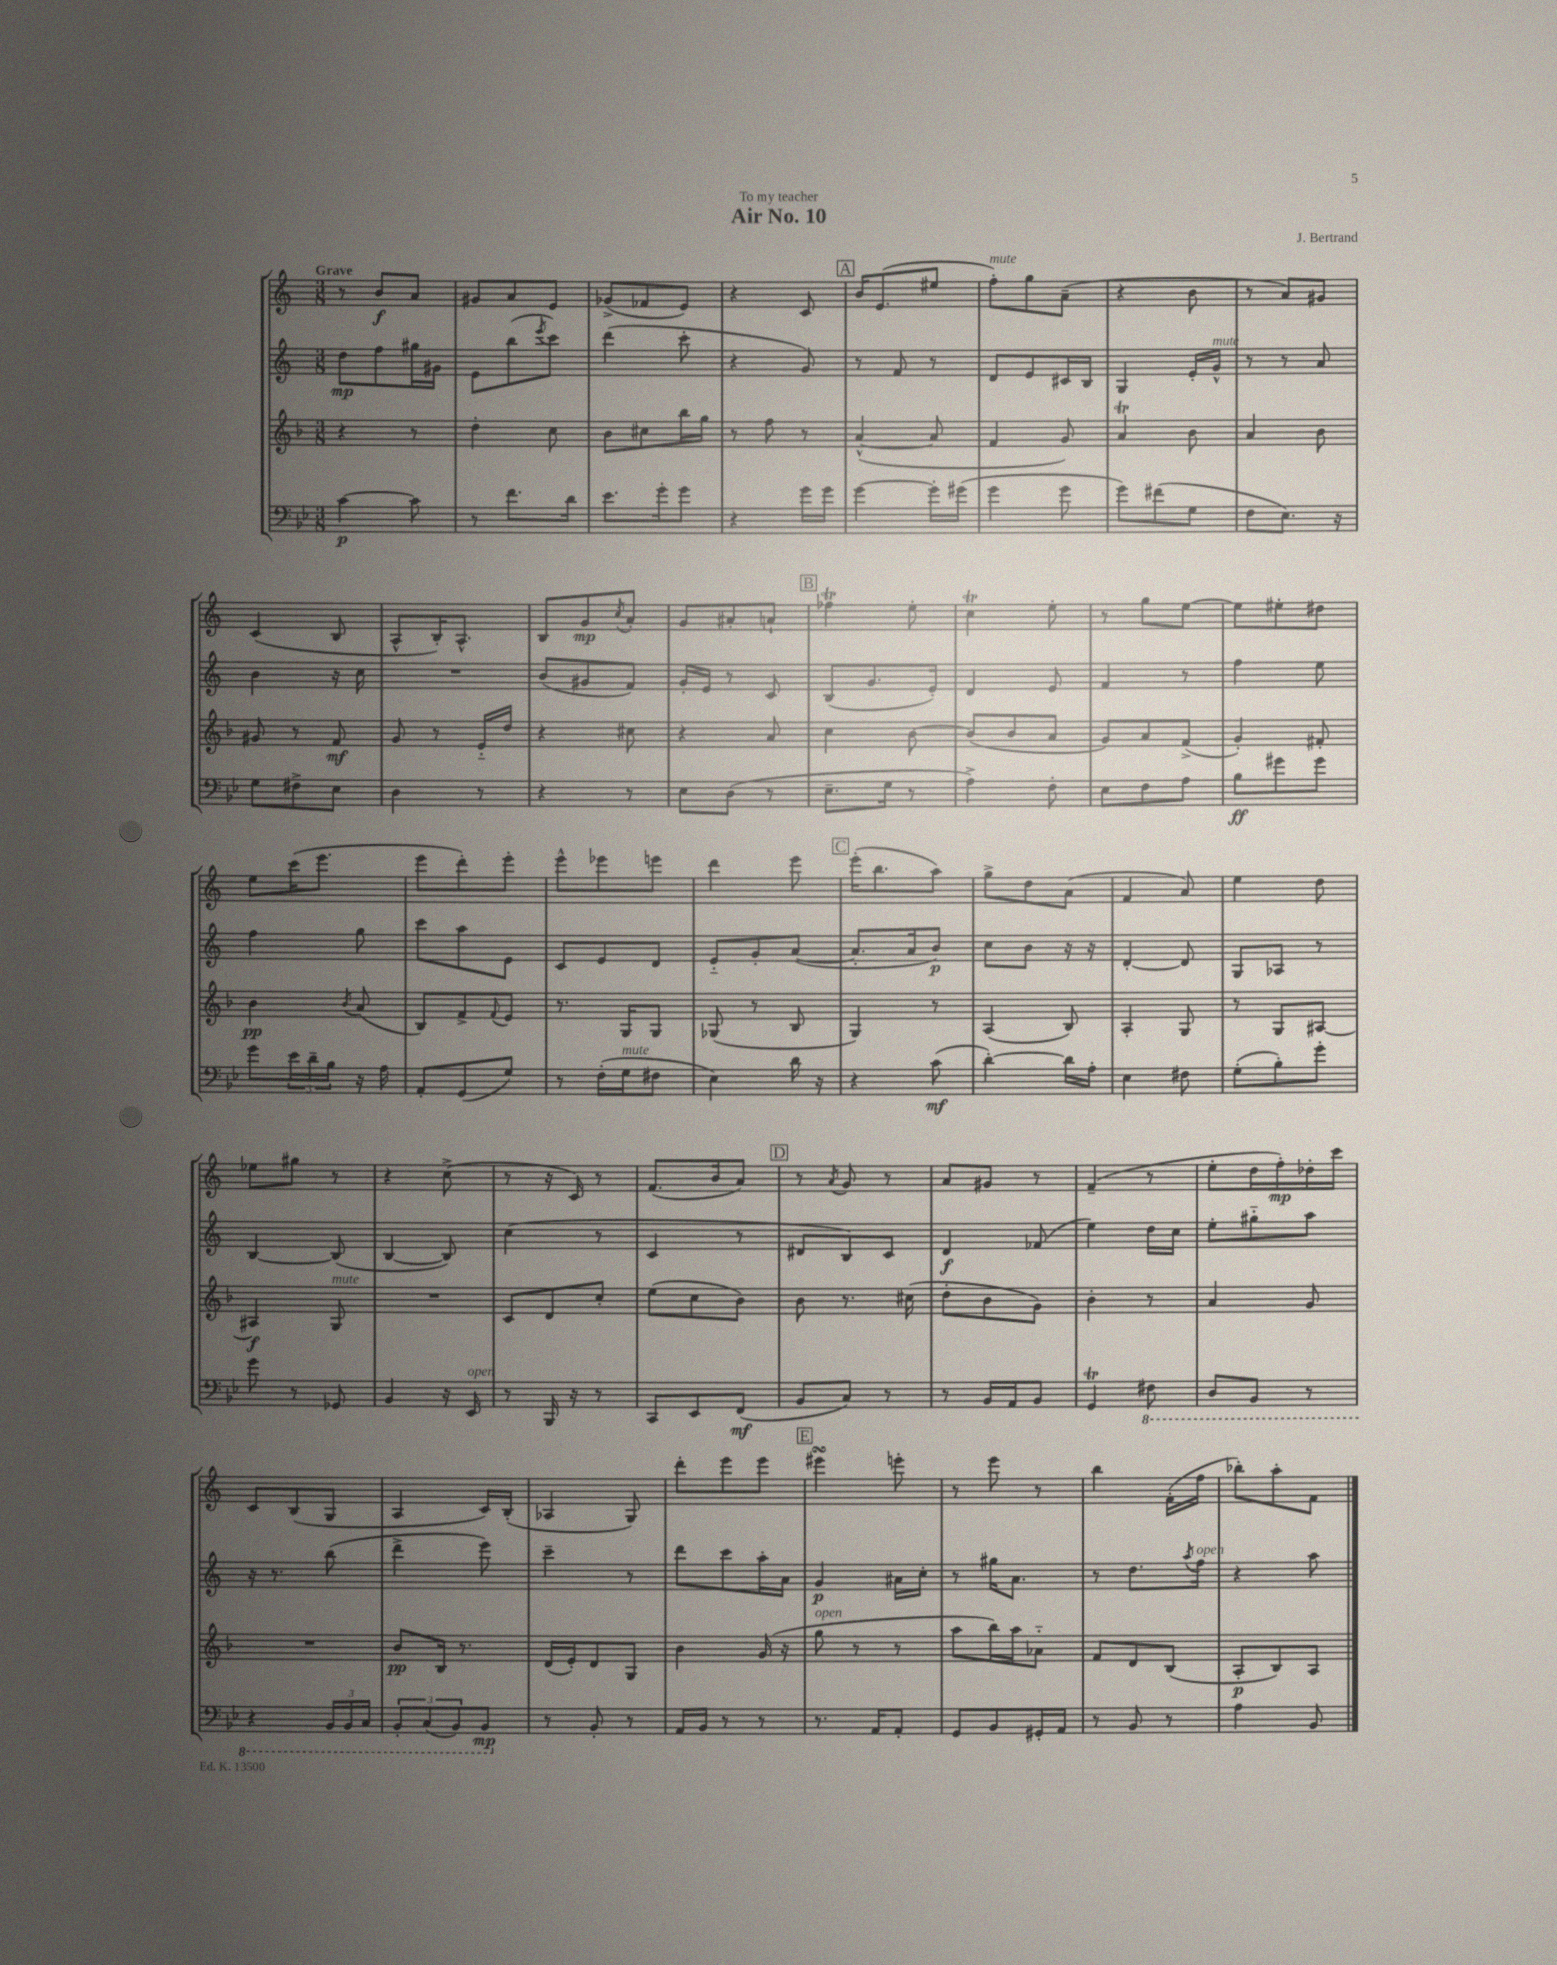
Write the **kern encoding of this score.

**kern	**dynam	**kern	**dynam	**kern	**dynam	**kern	**dynam
*part4	*part4	*part3	*part3	*part2	*part2	*part1	*part1
*staff4	*staff4	*staff3	*staff3	*staff2	*staff2	*staff1	*staff1
*clefF4	*	*clefG2	*	*clefG2	*	*clefG2	*
*k[b-e-]	*	*k[b-]	*	*k[]	*	*k[]	*
*M3/8	*	*M3/8	*	*M3/8	*	*M3/8	*
=1	=1	=1	=1	=1	=1	=1	=1
!	!	!	!	!	!	!LO:TX:a:B:t=Grave	!
[4c\	p	4r	.	8dd\L	mp	8r	.
.	.	.	.	8ff\	.	8b/L	f
8c\]	.	8r	.	16gg#X\L	.	8a/J	.
.	.	.	.	16g#X\JJ	.	.	.
=2	=2	=2	=2	=2	=2	=2	=2
8r	.	4dd'\	.	8e\L	.	8g#X/L	.
8.f\L	.	.	.	(8bb\	.	8a/	.
.	.	.	.	8qeee/	.	.	.
.	.	8cc\	.	8ccc\J)	.	8e/J	.
16d\Jk	.	.	.	.	.	.	.
=3	=3	=3	=3	=3	=3	=3	=3
8.e-\L	.	8b-\L	.	(4ddd\	.	(8g-X^/L	.
.	.	8cc#X\	.	.	.	8f-X/	.
16g'\k	.	.	.	.	.	.	.
8g\J	.	16bb-\L	.	8ccc'\	.	8e/J)	.
.	.	16gg\JJ	.	.	.	.	.
=4	=4	=4	=4	=4	=4	=4	=4
4r	.	8r	.	4r	.	4r	.
.	.	8ff\	.	.	.	.	.
16g\LL	.	8r	.	8g/)	.	8c/	.
16g\JJ	.	.	.	.	.	.	.
!!LO:REH:place=s1:t=A
=5	=5	=5	=5	=5	=5	=5	=5
[4g\	.	([4a^^/	.	8r	.	16b/KL	.
.	.	.	.	.	.	(8.e/	.
.	.	.	.	8f/	.	.	.
16g'\LL]	.	8a/]	.	8r	.	8ee#X/J	.
(16g#X\JJ	.	.	.	.	.	.	.
=6	=6	=6	=6	=6	=6	=6	=6
!	!	!	!	!	!	!LO:TX:a:i:t=mute	!
4g\	.	4f/	.	8d/L	.	8ff'\L)	.
.	.	.	.	8e/	.	8gg\	.
8g\	.	8g/)	.	16c#X/L	.	(8a~\J	.
.	.	.	.	16B/JJ	.	.	.
=7	=7	=7	=7	=7	=7	=7	=7
8g\L)	.	4at/	.	4G/	.	4r	.
(8f#X\	.	.	.	.	.	.	.
8G\J	.	8b-\	.	16e'/LL	.	8b\	.
!	!	!	!	!LO:TX:a:i:t=mute	!	!	!
.	.	.	.	16g^^/JJ	.	.	.
=8	=8	=8	=8	=8	=8	=8	=8
8F\L	.	4a/	.	8r	.	8r	.
8.E-\J)	.	.	.	8r	.	8a/L)	.
.	.	8b-\	.	8a/	.	8g#X/J	.
16r	.	.	.	.	.	.	.
!!LO:LB:g=z
=9	=9	=9	=9	=9	=9	=9	=9
8G\L	.	8g#X/	.	4b\	.	(4c/	.
8F#X^\	.	8r	.	.	.	.	.
8E-\J	.	8f/	mf	16r	.	8B/	.
.	.	.	.	16cc\	.	.	.
=10	=10	=10	=10	=10	=10	=10	=10
4D\	.	8g/	.	4.r	.	8A^^/L	.
.	.	8r	.	.	.	16B'/K)	.
.	.	.	.	.	.	8.A^^/J	.
8r	.	16e/LL	.	.	.	.	.
.	.	16dd/JJ	.	.	.	.	.
=11	=11	=11	=11	=11	=11	=11	=11
4r	.	4r	.	(8b/L	.	8B/L	.
.	.	.	.	8g#X/	.	8g/	mp
.	.	.	.	.	.	8qcc/	.
8r	.	8cc#X\	.	8f/J)	.	8a'/J	.
=12	=12	=12	=12	=12	=12	=12	=12
8E-\L	.	4r	.	16g'/LL	.	8g/L	.
.	.	.	.	16e/JJ	.	.	.
(8D\J	.	.	.	8r	.	8a#X'/	.
8r	.	8a/	.	8c/	.	8an`/J	.
!!LO:REH:place=s1:t=B
=13	=13	=13	=13	=13	=13	=13	=13
8.E-~\L	.	4cc\	.	(8B/L	.	4ff-XT\	.
.	.	.	.	8.g/	.	.	.
16G\Jk	.	.	.	.	.	.	.
8r	.	[8b-\	.	.	.	8ee'\	.
.	.	.	.	16e'/Jk)	.	.	.
=14	=14	=14	=14	=14	=14	=14	=14
4A^\)	.	(8b-/L]	.	4d/	.	4ccT\	.
.	.	8b-/	.	.	.	.	.
8F'\	.	8a/J	.	8e/	.	8ee'\	.
=15	=15	=15	=15	=15	=15	=15	=15
8E-\L	.	8g/L)	.	4f/	.	8r	.
8F\	.	8a/	.	.	.	8gg\L	.
8A\J	.	(8f^/J	.	8r	.	[8ee\J	.
=16	=16	=16	=16	=16	=16	=16	=16
8B-\L	ff	4g'/)	.	4ff\	.	8ee\L]	.
8g#X\	.	.	.	.	.	8ee#X'\	.
8g#\J	.	8f#X'/	.	8ee\	.	8dd#X\J	.
!!LO:LB:g=z
=17	=17	=17	=17	=17	=17	=17	=17
8g\L	.	4b-\	pp	4ff\	.	8ee\L	.
24e-\L	.	.	.	.	.	(16ccc\K	.
24d~\	.	.	.	.	.	.	.
.	.	.	.	.	.	8.eee\J	.
24B-\JJ	.	.	.	.	.	.	.
.	.	8qb-/	.	.	.	.	.
16r	.	(8a/	.	8gg\	.	.	.
16A\	.	.	.	.	.	.	.
=18	=18	=18	=18	=18	=18	=18	=18
8AA'/L	.	8B-/L)	.	8ccc\L	.	8eee\L	.
(8GG/	.	8f^/	.	8aa\	.	8ddd'\)	.
.	.	8qqf/	.	.	.	.	.
8G/J)	.	8e/J	.	8e\J	.	8eee'\J	.
=19	=19	=19	=19	=19	=19	=19	=19
8r	.	8.r	.	8c/L	.	8eee^^\L	.
(16F'\LL	.	.	.	8e/	.	8eee-X\	.
!LO:TX:a:i:t=mute	!	!	!	!	!	!	!
16G\J	.	16G/KL	.	.	.	.	.
8F#X\J	.	8G/J	.	8d/J	.	8eeen\J	.
=20	=20	=20	=20	=20	=20	=20	=20
4E-\)	.	(8G-X/	.	8e/L	.	4ddd\	.
.	.	8r	.	8g'/	.	.	.
16d\	.	8B-/	.	([8a/J	.	8eee\	.
16r	.	.	.	.	.	.	.
!!LO:REH:place=s1:t=C
=21	=21	=21	=21	=21	=21	=21	=21
4r	.	4G/)	.	8.a'/L]	.	(16eee'\KL	.
.	.	.	.	.	.	8.bb\	.
.	.	.	.	16a/k	.	.	.
(8c\	mf	8r	.	8b/J)	p	8aa\J)	.
=22	=22	=22	=22	=22	=22	=22	=22
[4d'\)	.	(4A/	.	8cc\L	.	8gg^\L	.
.	.	.	.	8b\J	.	8dd\	.
16d\LL]	.	8B-/)	.	16r	.	(8a\J	.
16A'\JJ	.	.	.	16r	.	.	.
=23	=23	=23	=23	=23	=23	=23	=23
4E-\	.	4A'/	.	[4d'/	.	4f/	.
8F#X\	.	8G/	.	8d/]	.	8a/)	.
=24	=24	=24	=24	=24	=24	=24	=24
(8G'\L	.	8r	.	8G/L	.	4ee\	.
8B-'\)	.	8G/L	.	8A-X/J	.	.	.
8g'\J	.	[8A#X/J	.	8r	.	8dd\	.
!!LO:LB:g=z
=25	=25	=25	=25	=25	=25	=25	=25
8g\	.	4A#X/]	f	[4B/	.	8ee-X\L	.
8r	.	.	.	.	.	8gg#X\J	.
!	!	!LO:TX:a:i:t=mute	!	!	!	!	!
8GG-X/	.	8G/	.	(8B/]	.	8r	.
=26	=26	=26	=26	=26	=26	=26	=26
4BB-/	.	4.r	.	[4B/	.	4r	.
16r	.	.	.	8B/])	.	(8cc^\	.
!LO:TX:a:i:t=open	!	!	!	!	!	!	!
16EE-/	.	.	.	.	.	.	.
=27	=27	=27	=27	=27	=27	=27	=27
8r	.	8c/L	.	(4cc\	.	8r	.
16BBB-/	.	8d/	.	.	.	16r	.
16r	.	.	.	.	.	16c/)	.
8r	.	8cc'/J	.	8r	.	8r	.
=28	=28	=28	=28	=28	=28	=28	=28
8CC/L	.	(8ee\L	.	4c/	.	(8.f/L	.
8EE-/	.	8cc\	.	.	.	.	.
.	.	.	.	.	.	16b/k	.
(8FF/J	mf	8b-\J)	.	8r	.	8a/J)	.
!!LO:REH:place=s1:t=D
=29	=29	=29	=29	=29	=29	=29	=29
8BB-/L	.	8b-\	.	8d#X/L	.	8r	.
.	.	.	.	.	.	8qa/	.
8C/J)	.	8.r	.	8B/)	.	8g/	.
8r	.	.	.	8c/J	.	8r	.
.	.	(16cc#X\	.	.	.	.	.
=30	=30	=30	=30	=30	=30	=30	=30
8r	.	8dd'\L	.	4d/	f	8a/L	.
16BB-/LL	.	8b-\	.	.	.	8g#X/J	.
16AA/J	.	.	.	.	.	.	.
8BB-/J	.	8g\J)	.	(8f-X/	.	8r	.
=31	=31	=31	=31	=31	=31	=31	=31
4GGT/	.	4b-'\	.	4ee\)	.	(4f~/	.
*8ba	*	*	*	*	*	*	*
8FF#X\	.	8r	.	16dd\LL	.	8r	.
.	.	.	.	16cc\JJ	.	.	.
=32	=32	=32	=32	=32	=32	=32	=32
8DD/L	.	4a/	.	8ee'\L	.	8ee'\L	.
8BBB-/J	.	.	.	8gg#X\	.	16dd\L	.
.	.	.	.	.	.	16ff'\)	mp
8r	.	8g/	.	8aa\J	.	16dd-X'\	.
.	.	.	.	.	.	16ccc\JJ	.
!!LO:LB:g=z
=33	=33	=33	=33	=33	=33	=33	=33
4r	.	4.r	.	16r	.	8c/L	.
.	.	.	.	8.r	.	.	.
.	.	.	.	.	.	(8B/	.
24BBB-/LL	.	.	.	(8bb\	.	8G/J	.
24BBB-/	.	.	.	.	.	.	.
24CC/JJ	.	.	.	.	.	.	.
=34	=34	=34	=34	=34	=34	=34	=34
12BBB-'/L	.	8b-/L	pp	4ddd^\	.	4A/	.
(12CC/	.	.	.	.	.	.	.
.	.	16B-/Jk	.	.	.	.	.
12BBB-/)	.	.	.	.	.	.	.
.	.	8.r	.	.	.	.	.
8BBB-/J	mp	.	.	8eee\)	.	16c/LL)	.
.	.	.	.	.	.	(16B'/JJ	.
=35	=35	=35	=35	=35	=35	=35	=35
*X8ba	*	*	*	*	*	*	*
8r	.	(16d/LL	.	4ccc~\	.	4A-X/	.
.	.	16e'/J)	.	.	.	.	.
8BB-'/	.	8d/	.	.	.	.	.
8r	.	8G/J	.	8r	.	8G/)	.
=36	=36	=36	=36	=36	=36	=36	=36
16AA/LL	.	4b-\	.	8ddd\L	.	8ddd'\L	.
16BB-/JJ	.	.	.	.	.	.	.
8r	.	.	.	8ccc\	.	8eee\	.
8r	.	(16g/	.	16aa'\L	.	8eee\J	.
.	.	16r	.	16a\JJ	.	.	.
!!LO:REH:place=s1:t=E
=37	=37	=37	=37	=37	=37	=37	=37
!	!	!LO:TX:a:i:t=open	!	!	!	!	!
8.r	.	8gg\	.	4g/	p	4eee#XsSsS\	.
.	.	8r	.	.	.	.	.
16AA/KL	.	.	.	.	.	.	.
8AA'/J	.	8r	.	16a#X\LL	.	8eeen'\	.
.	.	.	.	16cc'\JJ	.	.	.
=38	=38	=38	=38	=38	=38	=38	=38
8GG/L	.	8aa\L	.	8r	.	8r	.
8BB-/	.	16bb-\L)	.	16gg#X\KL	.	8eee\	.
.	.	16aa\J	.	8.a\J	.	.	.
16GG#X'/L	.	8a-X\J	.	.	.	8r	.
16AA/JJ	.	.	.	.	.	.	.
=39	=39	=39	=39	=39	=39	=39	=39
8r	.	8f/L	.	8r	.	4bb\	.
8BB-/	.	8d/	.	8.dd\L	.	.	.
8r	.	(8B-/J	.	.	.	(16f'\LL	.
.	.	.	.	8qaa/	.	.	.
!	!	!	!	!LO:TX:a:i:t=open	!	!	!
.	.	.	.	16ff\Jk	.	16ff\JJ	.
=40	=40	=40	=40	=40	=40	=40	=40
4A\	.	8A'/L	p	4r	.	8bb-X'\L)	.
.	.	8B-/)	.	.	.	8aa'\	.
8BB-/	.	8A/J	.	8aa\	.	8f\J	.
==	==	==	==	==	==	==	==
*-	*-	*-	*-	*-	*-	*-	*-
